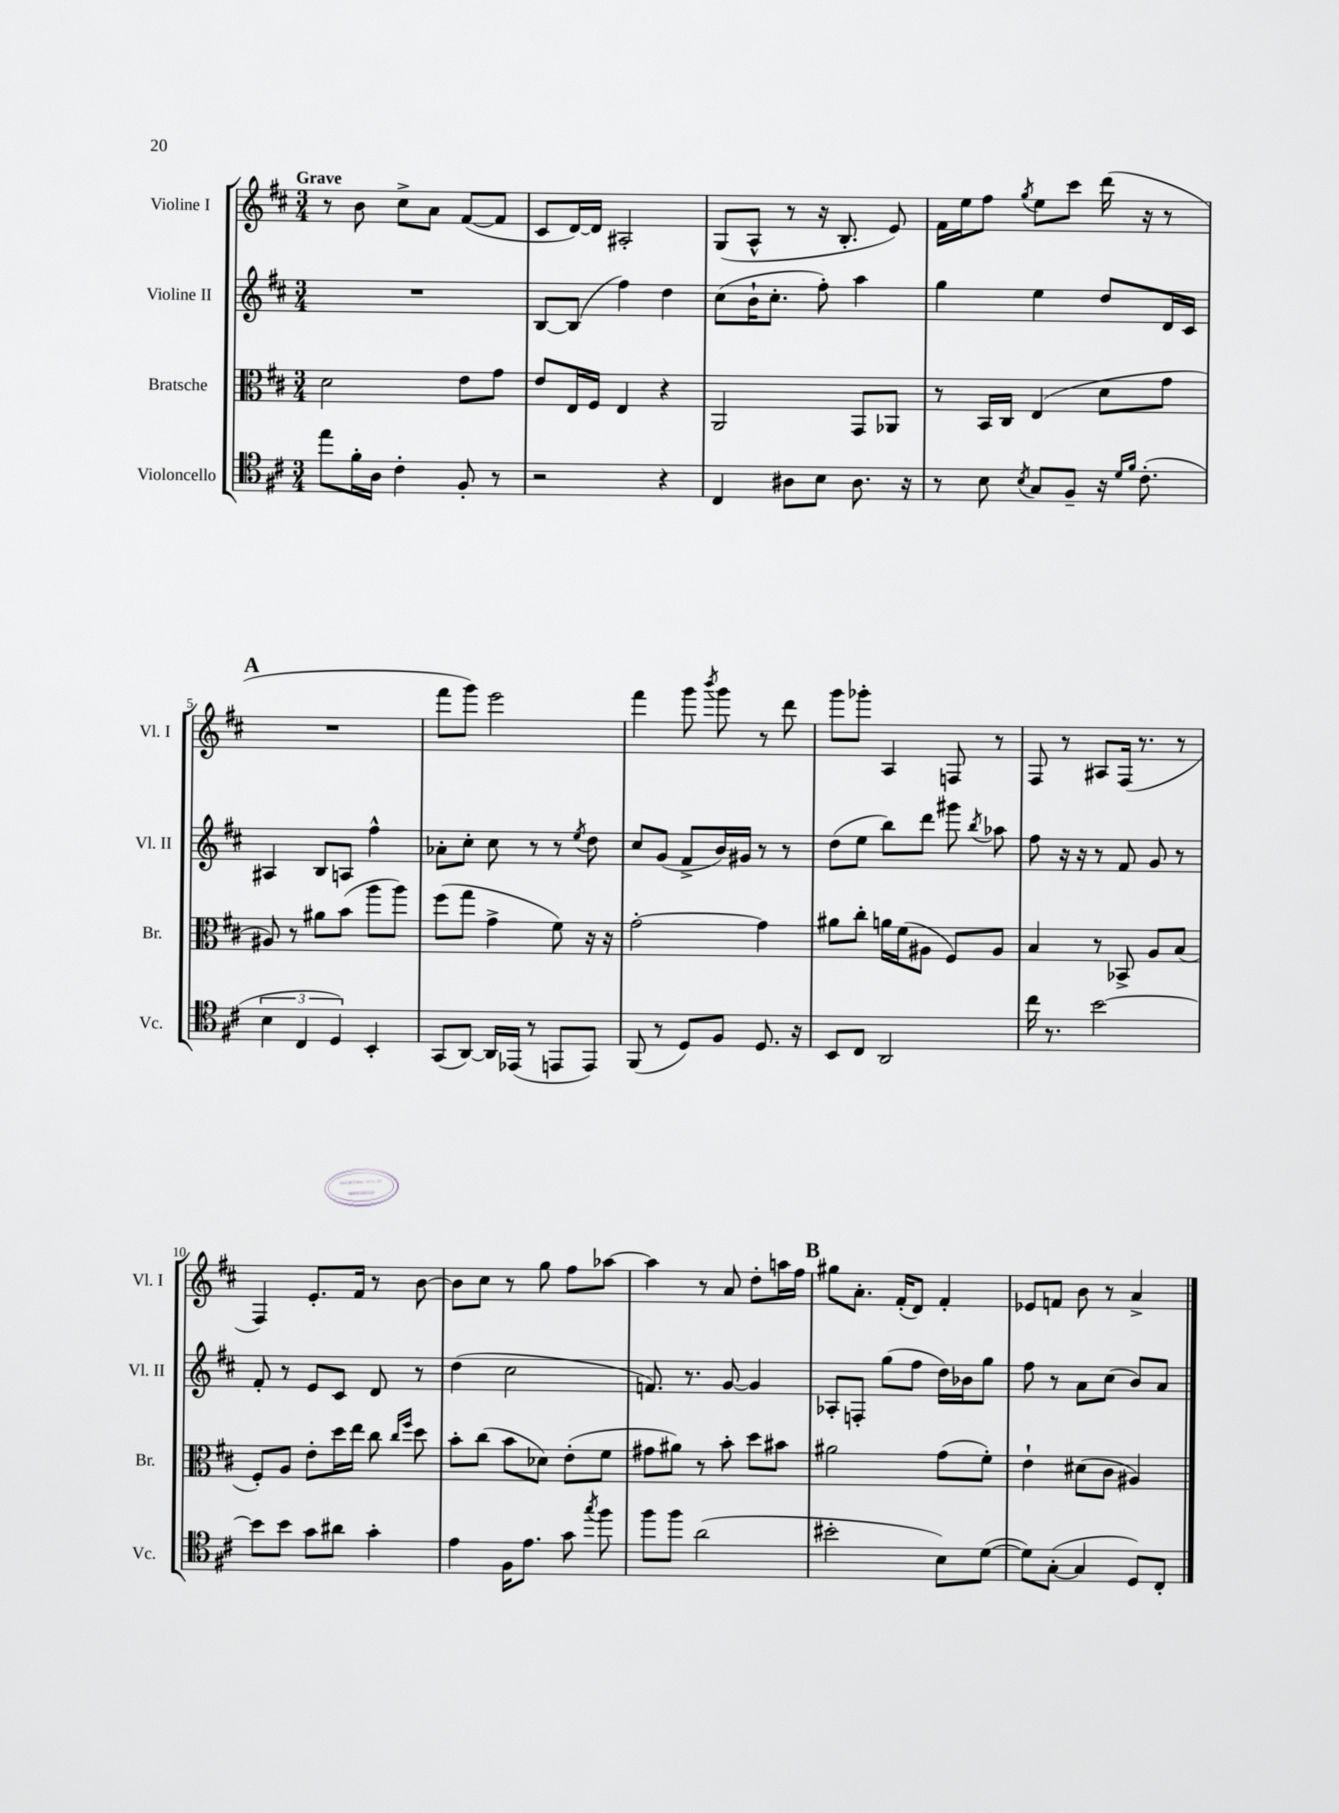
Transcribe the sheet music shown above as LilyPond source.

<<
\new StaffGroup <<
\new Staff = "s0" \with { instrumentName = "Violine I" shortInstrumentName = "Vl. I" } {
    \clef treble \key d \major \numericTimeSignature \time 3/4 \tempo "Grave"
    \autoBeamOff r8 b'8 cis''8[-> a'8] fis'8[~( fis'8] |
    cis'8[ d'16~) d'16] ais2-. |
    g8[( a8]-^ r8 r16 b8.-. e'8) |
    fis'16[ e''16 fis''8] \acciaccatura { g''8 } e''8[ cis'''8] d'''16( r16 r8 |
    \mark \markup { \bold "A" } R2. |
    fis'''8[ g'''8]) e'''2 |
    fis'''4 g'''8 \acciaccatura { b'''8 } g'''8 r8 d'''8 |
    g'''8[ ges'''8]-. a4 f8 r8 |
    fis8 r8 ais8[ fis16]( r8. r8 |
    fis4) e'8.[-. fis'16] r8 b'8~ |
    b'8[ cis''8] r8 g''8 fis''8[ aes''8]~ |
    aes''4 r8 a'8 d''8[-. a''16 fis''16] |
    \mark \markup { \bold "B" } gis''8[ a'8.]-. fis'16[-.( d'8]) fis'4-. |
    ees'8[ f'8] b'8 r8 a'4-> \bar "|." |
}
\new Staff = "s1" \with { instrumentName = "Violine II" shortInstrumentName = "Vl. II" } {
    \clef treble \key d \major \numericTimeSignature \time 3/4
    \autoBeamOff R2. |
    b8[~ b8]( fis''4) d''4 |
    cis''8[( b'16-! cis''8.]-. fis''8-.) a''4 |
    g''4 e''4 d''8[ d'16 cis'16] |
    \mark \markup { \bold "A" } ais4 b8[ a8] fis''4-^ |
    aes'8[-. cis''8]-. cis''8 r8 r8 \acciaccatura { e''8 } d''8 |
    cis''8[ g'8]( fis'8[-> b'16) gis'16] r8 r8 |
    d''8[( e''8] b''8[) d'''8] gis'''8 \acciaccatura { b''8 } aes''8 |
    fis''8 r16 r16 r8 fis'8 g'8 r8 |
    fis'8-. r8 e'8[ cis'8] d'8 r8 |
    d''4( cis''2 |
    f'8.) r8. g'8~ g'4 |
    \mark \markup { \bold "B" } aes8[-. f8]-. g''8[( fis''8] d''16[) bes'16 g''8] |
    fis''8 r8 a'8[ cis''8]( b'8[) a'8] \bar "|." |
}
\new Staff = "s2" \with { instrumentName = "Bratsche" shortInstrumentName = "Br." } {
    \clef alto \key d \major \numericTimeSignature \time 3/4
    \autoBeamOff d'2 e'8[ g'8] |
    e'8[ e16 fis16] e4 r4 |
    a,2 g,8[ aes,8] |
    r8 b,16[ cis16] e4( d'8[ g'8] |
    \mark \markup { \bold "A" } ais8) r8 ais'8[ b'8]( a''8[ a''8]) |
    fis''8[( g''8] g'4-> fis'8) r16 r16 |
    g'2~-. g'4 |
    ais'8[ cis''8]-. a'16[ fis'16( ais8] fis8[) ais8] |
    b4 r8 bes,8-> a8[ b8]( |
    fis8[-.) a8] e'8[-. d''16 e''16] cis''8 \grace { cis''16[ fis''16] } d''8 |
    b'8[-. cis''8]( b'8[ des'8]) e'8[-.( fis'8] |
    gis'8[ ais'8]) r8 b'8-. d''8[ bis'8] |
    \mark \markup { \bold "B" } ais'2 g'8[( fis'8]-.) |
    e'4-! dis'8[( cis'8] ais4) \bar "|." |
}
\new Staff = "s3" \with { instrumentName = "Violoncello" shortInstrumentName = "Vc." } {
    \clef tenor \key d \major \numericTimeSignature \time 3/4
    \autoBeamOff e''8[ fis'16-. a16] cis'4-. fis8-. r8 |
    r2 r4 |
    cis4 ais8[ b8] ais8. r16 |
    r8 b8 \acciaccatura { b8 } g8[ fis8]-- r16 \grace { d'16[ fis'16] } cis'8.-.( |
    \mark \markup { \bold "A" } \tuplet 3/2 { b4 cis4 d4) } b,4-. |
    g,8[( a,8]~) a,16[ ees,16]( r8 e,8[ e,8]) |
    fis,8( r8 d8[) fis8] d8. r16 |
    b,8[ cis8] a,2 |
    cis''16 r8. b'2~ |
    b'8[ b'8] g'8[ ais'8] g'4-. |
    e'4 fis16[ e'8.] g'8 \acciaccatura { g''8 } fis''8 |
    fis''8[ fis''8] a'2( |
    \mark \markup { \bold "B" } bis'2-. b8[) d'8]~( |
    d'8[) g8]~-.( g4 d8[) cis8]-. \bar "|." |
}
>>
>>
